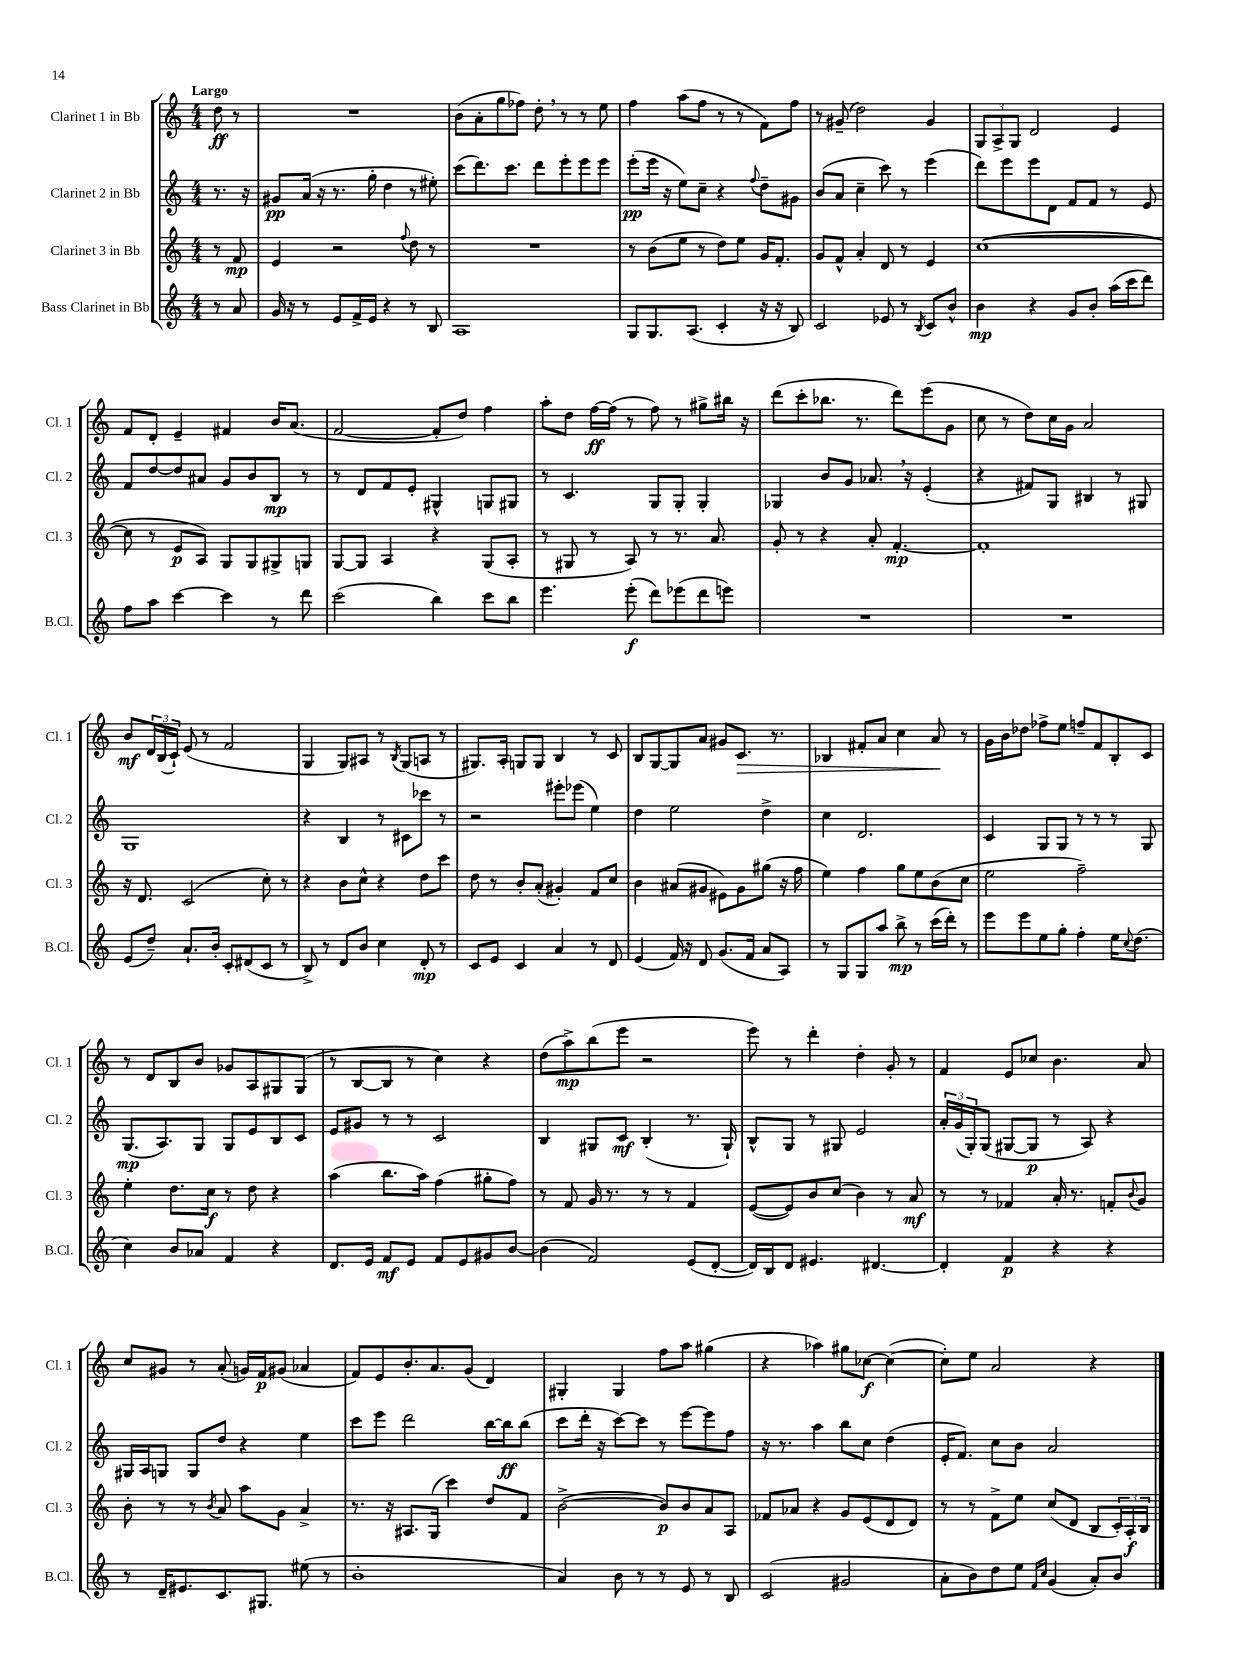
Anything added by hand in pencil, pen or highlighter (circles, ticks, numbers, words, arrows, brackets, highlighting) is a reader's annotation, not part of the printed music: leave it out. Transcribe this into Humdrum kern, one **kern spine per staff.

**kern	**kern	**kern	**kern
*staff4	*staff3	*staff2	*staff1
*clefG2	*clefG2	*clefG2	*clefG2
*k[]	*k[]	*k[]	*k[]
*M4/4	*M4/4	*M4/4	*M4/4
8r	8r	8.r	8dd\
8a/	8f/	.	8r
.	.	16r	.
=	=	=	=
16g/	4e/	8g#/L	1r
16r	.	.	.
8r	.	(16a/Jk	.
.	.	16r	.
8e/L	2r	8.r	.
16f^/L	.	.	.
16e/JJ	.	16gg'\	.
4r	.	4dd\	.
.	8qqff/	.	.
8r	8dd\	8r	.
8B/	8r	8ee#'\)	.
=	=	=	=
1A	1r	(8ccc\L	(8b\L
.	.	8.ddd\)	8a'\
.	.	.	8gg\
.	.	8.ccc\J	.
.	.	.	8ff-\J)
.	.	8ddd\L	8dd'\
.	.	8eee'\	8r
.	.	8eee\	8r
.	.	8eee\J	8ee\
=	=	=	=
8G/L	8r	(8eee'\L	4ff\
8.G/	(8b\L	16eee\Jk	.
.	.	16r	.
.	8ee\J	8ee\L)	(8aa\L
(8.A/J	.	.	.
.	8r	8cc~\J	8ff\J
4c'/	8dd\L)	4r	8r
.	8ee\J	.	8r
.	.	8qqff/	.
16r	16g/LK	8dd~\L	8f\L)
16r	8.f'/J	.	.
8B/)	.	8g#\J	8ff\J
=	=	=	=
2c/	8g/L	(8b/L	8r
.	8f^^/J	8a/J	(8g#~/
.	4a'/	4cc~\	2dd\)
8e-/	8d/	8ccc\)	.
8r	8r	8r	.
8qB/	.	.	.
8c/L	4e/	(4eee\	4g#/
8b^^/J	.	.	.
=	=	=	=
4b\	([1cc	8ddd\L)	12G/L
.	.	.	12A^/
.	.	8eee\	.
.	.	.	12G/J
4r	.	8eee\	2d/
.	.	8d\J	.
8g/L	.	8f/L	.
8b'/J	.	8f/J	.
(16aa\LL	.	8r	4e/
16ccc\J	.	.	.
8ddd\J)	.	8e/	.
=	=	=	=
8ff\L	8cc\]	8f/L	8f/L
8aa\J	8r	[8dd/	8d'/J
[4ccc\	8e/L	8dd/]	4e~/
.	8A/J)	8a#/J	.
4ccc\]	8G/L	8g/L	4f#/
.	8G/	8b/	.
8r	8G#^/	8B/J	16b/LK
.	.	.	(8.a/J
8ddd\	8G/J	8r	.
=	=	=	=
(2ccc\	[8G/L	8r	[2f/
.	8G/]J	8d/L	.
.	4A/	8f/	.
.	.	8e'/J	.
4bb\)	4r	4G#^^/	8f'/]L
.	.	.	8dd/J)
8ccc\L	(8G/L	8G/L	4ff\
8bb\J	8A'/J	8G#/J	.
=	=	=	=
4.eee\	8r	8r	8aa'\L
.	8G#/	4.c/	8dd\J
.	8r	.	[16ff\LL
.	.	.	(16ff\]JJ
(8eee'\	8A/)	.	8r
8ddd\L)	8r	8G/L	8ff\)
(8eee-\	8.r	8G'/J	8r
8ddd\	.	4G'/	8gg#^\L
.	8.a/	.	.
8eee\J)	.	.	16bb#\Jk
.	.	.	16r
=	=	=	=
1r	8g'/	4G-/	(8ddd\L
.	8r	.	8ccc'\
.	4r	8b/L	8.bb-\J
.	.	8g/J	.
.	.	.	8.r
.	8a'/	8.a-/	.
.	[4.f'/	.	8ddd\L)
.	.	16r	.
.	.	(4e'/	(8eee\
.	.	.	8g\J
=	=	=	=
1r	1f']	4r	8cc\
.	.	.	8r
.	.	8f#/L)	8dd\L)
.	.	8G/J	16cc\L
.	.	.	16g\JJ
.	.	4B#/	2a/
.	.	8r	.
.	.	8G#/	.
=	=	=	=
(8e/L	16r	1G	8b/L
.	8.d/	.	.
8dd~/J)	.	.	24d/L
.	.	.	(24B/
.	.	.	24c`/JJ)
8.a`/L	(2c/	.	(8e/
.	.	.	8r
16b'/Jk	.	.	.
8c'/L	.	.	2f/
(8d#/	.	.	.
8c/J	8cc'\)	.	.
8r	8r	.	.
=	=	=	=
8B^/)	4r	4r	4G/
8r	.	.	.
8d/L	8b\L	4B/	8G/L)
8b/J	8cc^^\J	.	8A#/J
4cc\	4r	8r	8r
.	.	.	8qB/
.	.	8c#\L	(8G/L
8d'/	8dd\L	8ccc-\J	8A/J
8r	8ccc\J	8r	8r
=	=	=	=
8c/L	8dd\	2r	8.G#/L)
8e/J	8r	.	.
.	.	.	16A'/Jk
4c/	8b'/L	.	8G/L
.	(8a'/J	.	8G/J
4a/	4g#'/)	8eee#'\L	4B/
.	.	(8eee-\J	.
8r	8f/L	4ee\)	8r
8d/	8cc/J	.	8c/
=	=	=	=
(4e/	4b\	4dd\	8B/L
.	.	.	[8G/
16f/)	(8a#/L	2ee\	8G/]
16r	.	.	.
8d/	8g#/J	.	8a/J
(8.g/L	8e#\L)	.	8g#/L
.	8g#\	.	8.c/J
16f/Jk	.	.	.
8a/L	(8gg#\J	4dd^\	.
.	.	.	8.r
8A/J)	16r	.	.
.	16ff\	.	.
=	=	=	=
8r	4ee\)	4cc\	4B-/
8G/L	.	.	.
8G/	4ff\	2.d/	8f#'/L
8aa/J	.	.	8a/J
8bb^\	8gg\L	.	4cc\
8r	8ee\	.	.
(16ccc\LL	(8b\	.	8a/
16ddd'\JJ)	.	.	.
8r	8cc\J	.	8r
=	=	=	=
8eee\L	2ee\	4c/	16g\LL
.	.	.	16b\J
8eee\	.	.	8dd-\J
8ee\	.	8G/L	8ff-^\L
8gg'\J	.	8G/J	8ee\J
4ff'\	2ff~\)	8r	8ff~/L
.	.	8r	8f/
16ee\LK	.	8r	8B'/
8qqcc/	.	.	.
(8.dd\J	.	.	.
.	.	8G/	8c/J
=	=	=	=
4cc\)	4ee'\	(8.G/L	8r
.	.	.	8d/L
.	.	8.A/)	.
8b/L	8.dd\L	.	8B/
8a-/J	.	8G/J	8b/J
.	16cc\Jk	.	.
4f/	8r	8G/L	8g-/L
.	8dd\	8e/	8A/
4r	4r	8B/	8G#/
.	.	8c/J	(8G#/J
=	=	=	=
8.d/L	(4aa\	8e/L	8r
.	.	8g#/J	[8B/L
16e/Jk	.	.	.
8f/L	8.bb\L	8r	8B/]J
8e/J	.	8r	8r
.	16aa\Jk)	.	.
8f/L	(4ff\	2c/	4cc\)
8e/	.	.	.
8g#/	8gg#'\L	.	4r
[8b/J	8ff\J)	.	.
=	=	=	=
(4b\]	8r	4B/	(8dd\L
.	8f/	.	8aa^\)
2f/)	16g/	8G#/L	(8bb\
.	8.r	.	.
.	.	8c/J	8eee\J
.	8r	(4B'/	2r
.	8r	.	.
(8e/L	4f/	8.r	.
[8d'/J	.	.	.
.	.	16G#`/)	.
=	=	=	=
16d/]LL)	([8e/L	8B^^/L	8eee\)
16B/J	.	.	.
8d/J	8e/])	8G/J	8r
4.e#/	8b/	8r	4ddd'\
.	(8cc/J	8G#/	.
.	4b\)	2e/	4dd'\
[4.d#/	.	.	.
.	8r	.	8g'/
.	8a/	.	8r
=	=	=	=
4d#'/]	8r	24a'/LL	4f/
.	.	(24g/	.
.	.	24G'/J)	.
.	8r	(8G/J	.
4f/	4f-/	[8G#/L	8e/L
.	.	8G#/]J	8cc-/J
4r	16a'/	8r	4.b\
.	8.r	.	.
.	.	8A/)	.
4r	8f'/L	4r	.
.	8qqb/	.	.
.	8g/J	.	8a/
=	=	=	=
8r	8b'\	16G#/LL	8cc/L
.	.	16A/J	.
16d~/LK	8r	8G/J	8g#/J
8.e#/	.	.	.
.	8r	8G/L	8r
.	8qb/	.	.
8.c/	8a/	8dd/J	(8a'/
.	8aa\L	4r	16g/LL)
8.G#/J	.	.	16f/J
.	8g\J	.	(8g#/J
(8ee#\	4a^/	4ee\	4a-/
8r	.	.	.
=	=	=	=
1b'	8.r	8ccc\L	8f/L)
.	.	8eee\J	8e/
.	16r	.	.
.	8.A#/L	2ddd\	8.b'/
.	(16G/Jk	.	8.a/
.	4ccc\)	.	.
.	.	.	(8g/J
.	8dd/L	[16bb\LL	4d/)
.	.	16bb\]J	.
.	8f/J	(8bb\J	.
=	=	=	=
4a/)	([2b^\	8ccc\L	4G#'/
.	.	16ddd'\Jk	.
.	.	16r	.
8b\	.	[8ccc\L)	4G#/
8r	.	8ccc\]J	.
8r	8b/]L)	8r	8ff\L
8e/	8b/	[8eee\L	8aa\J
8r	8a/	8eee\]	(4gg#\
8B/	8A/J	8ff\J	.
=	=	=	=
(2c/	8f-/L	16r	4r
.	.	8.r	.
.	8a-/J	.	.
.	4r	4aa\	4aa-\)
2g#/	8g/L	8bb\L	8gg#\L
.	(8e/	8cc\J	[8cc-\J
.	8d/	(4dd\	(4cc-\_
.	8d/J)	.	.
=	=	=	=
8a'\L	8r	16e'/LK	8cc-'\]L)
.	.	8.f/J)	.
8b\)	8r	.	8ee\J
8dd\	8f^\L	8cc\L	2a/
8ee\J	8ee\J	8b\J	.
16qqf/LL	.	.	.
16qqcc/JJ	.	.	.
(4g/	(8cc/L	2a/	.
.	8d/J	.	.
8a'/L)	8B/L	.	4r
8b/J	24c'/L)	.	.
.	24A'/	.	.
.	24B/JJ	.	.
==	==	==	==
*-	*-	*-	*-
